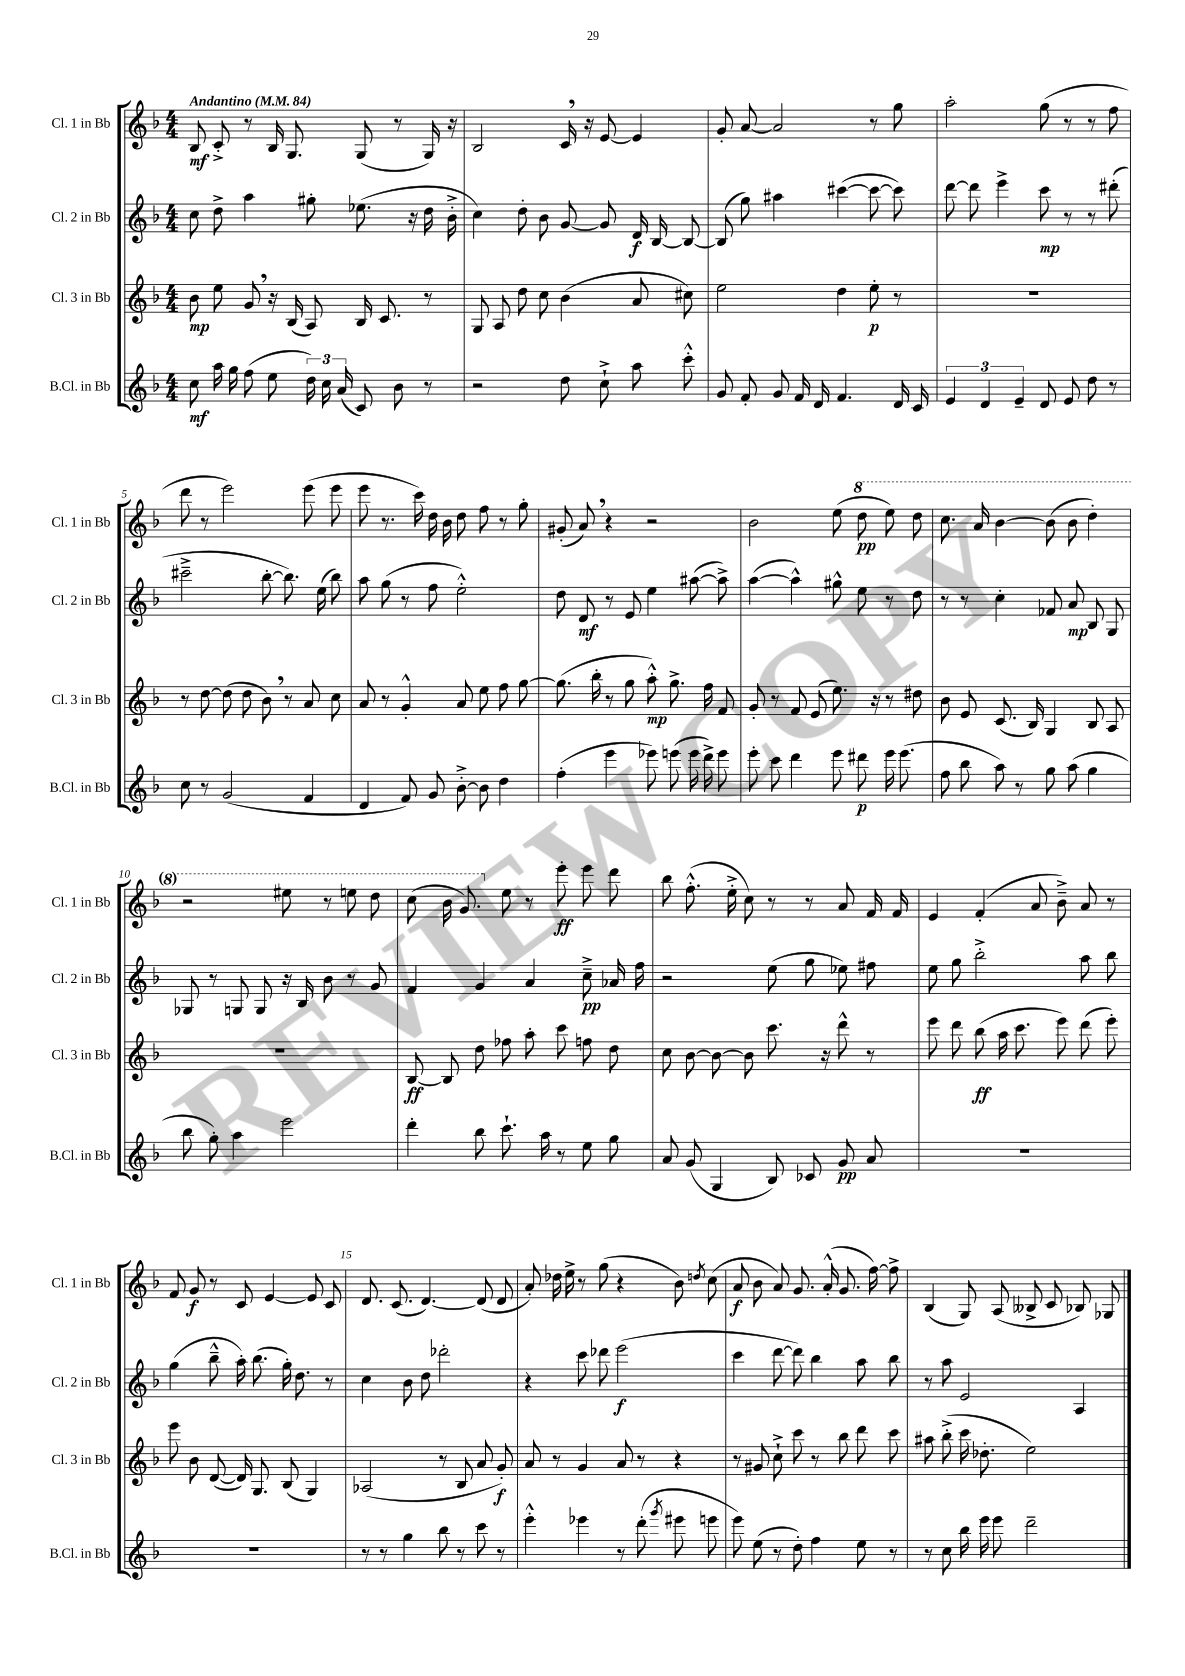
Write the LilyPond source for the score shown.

<<
\new StaffGroup <<
\new Staff = "s0" \with { instrumentName = "Cl. 1 in Bb" shortInstrumentName = "Cl. 1 in Bb" } {
    \clef treble \key f \major \numericTimeSignature \time 4/4 \tempo "Andantino" 4 = 84
    \autoBeamOff bes8\mf c'8-.-> r8 bes16 g8. g8( r8 g16) r16 |
    bes2 c'16 \breathe r16 e'8~ e'4 |
    g'8-. a'8~ a'2 r8 g''8 |
    a''2-. g''8( r8 r8 f''8 |
    d'''8 r8 e'''2) e'''8( e'''8 |
    e'''8 r8. c'''16) d''16 bes'16 d''8 f''8 r8 g''8-. |
    gis'8-.( a'8) \breathe r4 r2 |
    bes'2 e''8( \ottava #1 d'''8\pp e'''8) d'''8 |
    c'''8. a''16 bes''4~ bes''8( bes''8 d'''4-.) |
    r2 eis'''8 r8 e'''8 d'''8 |
    c'''8( bes''16 g''8.) \ottava #0 e''8 r8 e'''8-.\ff e'''8 d'''8 |
    bes''8 f''8.-.-^( e''16-.-> c''8) r8 r8 a'8 f'16 f'16 |
    e'4 f'4-.( a'8 bes'8--->) a'8 r8 |
    f'8 g'8\f r8 c'8 e'4~ e'8 c'8 |
    d'8. c'8.( d'4.~) d'8( d'8 |
    a'8-.) des''16 e''16-> r8 g''8( r4 bes'8) \acciaccatura { d''8 } c''8( |
    a'8\f bes'8 a'8) g'8. a'16-.-^( g'8. f''16~) f''8-> |
    bes4( g8) a8( beses8-> c'8 bes8) ges8 \bar "|." |
}
\new Staff = "s1" \with { instrumentName = "Cl. 2 in Bb" shortInstrumentName = "Cl. 2 in Bb" } {
    \clef treble \key f \major \numericTimeSignature \time 4/4
    \autoBeamOff c''8 d''8-> a''4 gis''8-. ees''8.( r16 d''16 bes'16-.-> |
    c''4) d''8-. bes'8 g'8~ g'8 d'16\f bes16~ bes8~ |
    bes8( g''8) ais''4 cis'''4~( cis'''8~ cis'''8) |
    d'''8~ d'''8 e'''4-> c'''8\mp r8 r8 dis'''8-.( |
    cis'''2---> bes''8~-. bes''8.) e''16( bes''8) |
    a''8 g''8( r8 f''8 e''2-.-^) |
    d''8 d'8\mf r8 e'8 e''4 ais''8~( ais''8->) |
    a''4~( a''4-^) gis''8-^ e''8 r8 d''8 |
    r8 r8 c''4-. fes'8 a'8\mp bes8 g8 |
    ges8 r8 g8 g8 r16 bes16 bes'8 r8 g'8 |
    f'4 g'4 a'4 c''8--->\pp aes'16 f''16 |
    r2 e''8( g''8 ees''8) fis''8 |
    e''8 g''8 bes''2-.-> a''8 bes''8 |
    g''4( bes''8---^ a''16-.) bes''8.( g''16-.) d''8. r8 |
    c''4 bes'8 d''8 des'''2-. |
    r4 c'''8 des'''8 e'''2\f( |
    c'''4 d'''8~ d'''8) bes''4 a''8 bes''8 |
    r8 a''8 e'2 a4 \bar "|." |
}
\new Staff = "s2" \with { instrumentName = "Cl. 3 in Bb" shortInstrumentName = "Cl. 3 in Bb" } {
    \clef treble \key f \major \numericTimeSignature \time 4/4
    \autoBeamOff bes'8\mp e''8 g'8 \breathe r16 bes16( a8) bes16 c'8. r8 |
    g8 a8 d''8 c''8 bes'4( a'8 cis''8) |
    e''2 d''4 e''8-.\p r8 |
    r1 |
    r8 d''8~ d''8( d''8 bes'8) \breathe r8 a'8 c''8 |
    a'8 r8 g'4-.-^ a'8 e''8 f''8 g''8~ |
    g''8.( bes''16-. r8 g''8 a''8-.-^\mp) g''8.-> f''16 f'8 |
    g'8-. r8 f'8 e'8( e''8.) r16 r8 dis''8 |
    bes'8 e'8 c'8.( bes16) g4 bes8 a8 |
    R1 |
    bes8~\ff bes8 d''8 fes''8 a''8-. c'''8 f''8 d''8 |
    c''8 bes'8~ bes'8~ bes'8 c'''8. r16 d'''8-^ r8 |
    e'''8 d'''8 bes''8\ff( a''16 c'''8. e'''8) d'''8( e'''8-.) |
    e'''8 bes'8 d'8~( d'16) g8. bes8( g4) |
    aes2( r8 bes8 a'8 g'8-.\f) |
    a'8 r8 g'4 a'8 r8 r4 |
    r8 gis'8 c''8-!-> c'''8 r8 bes''8 d'''8 c'''8 |
    ais''8 bes''8-.->( c'''16 des''8.-. e''2) \bar "|." |
}
\new Staff = "s3" \with { instrumentName = "B.Cl. in Bb" shortInstrumentName = "B.Cl. in Bb" } {
    \clef treble \key f \major \numericTimeSignature \time 4/4
    \autoBeamOff c''8\mf a''16 g''16 f''8( e''8 \tuplet 3/2 { d''16) c''16 a'16( } c'8) bes'8 r8 |
    r2 d''8 c''8-!-> a''8 c'''8-.-^ |
    g'8 f'8-. g'8 f'16 d'16 f'4. d'16 c'16 |
    \tuplet 3/2 { e'4 d'4 e'4-- } d'8 e'8 d''8 r8 |
    c''8 r8 g'2( f'4 |
    d'4 f'8) g'8 bes'8~-.-> bes'8 d''4 |
    f''4-.( e'''4 ees'''8) e'''8( e'''16 d'''16->) e'''8 |
    e'''8-. c'''8 d'''4 e'''8 dis'''8\p e'''16 e'''8.( |
    f''8 bes''8 a''8) r8 g''8 a''8( g''4 |
    bes''8 g''8-.) a''4 e'''2 |
    d'''4-. bes''8 c'''8.-! a''16 r8 e''8 g''8 |
    a'8 g'8( g4 bes8) ces'8 g'8\pp a'8 |
    R1 |
    R1 |
    r8 r8 g''4 bes''8 r8 c'''8 r8 |
    e'''4-.-^ ees'''4 r8 d'''8-.( \acciaccatura { g'''8 } eis'''8 e'''8 |
    e'''8) e''8( r8 d''8-.) f''4 e''8 r8 |
    r8 c''8 bes''16 e'''16 e'''8 d'''2-- \bar "|." |
}
>>
>>
\layout { \context { \Score \override BarNumber.break-visibility = ##(#f #t #t) barNumberVisibility = #(every-nth-bar-number-visible 5) } }
